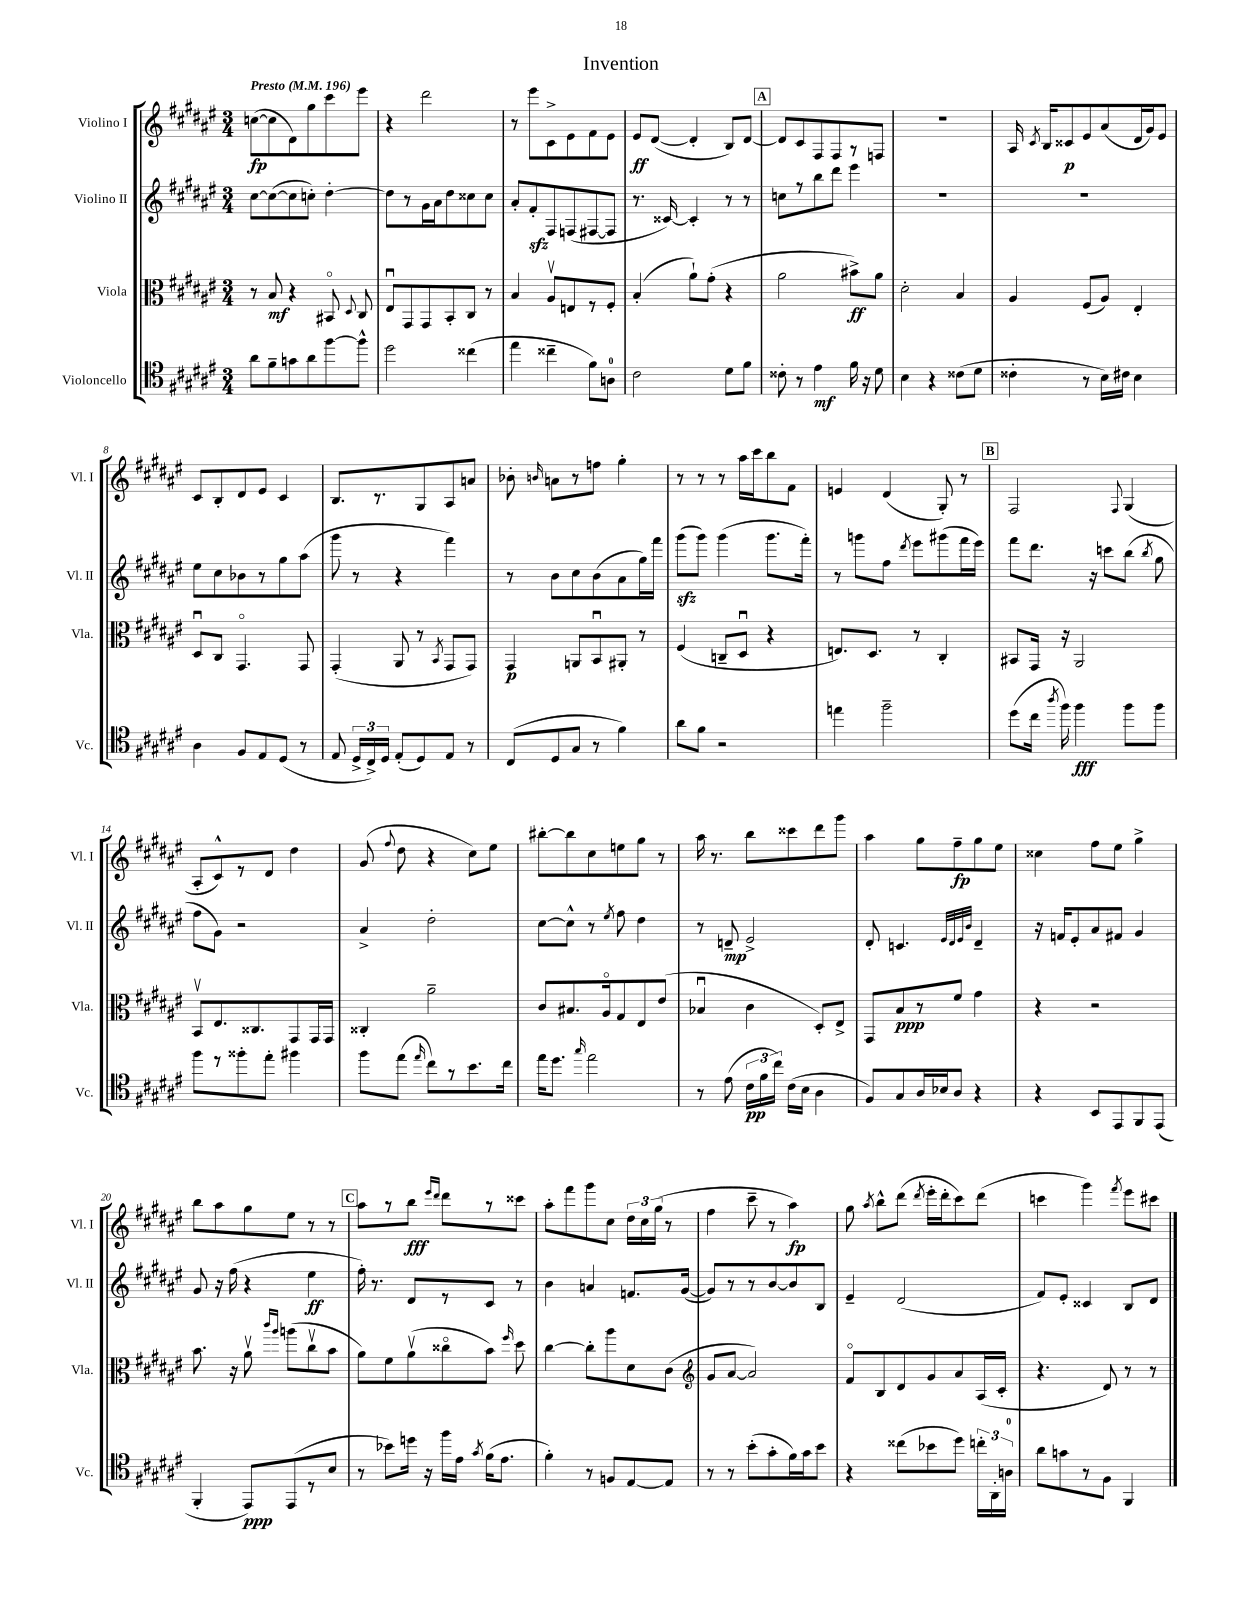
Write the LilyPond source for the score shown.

\header { title = "Invention" }
<<
\new StaffGroup <<
\new Staff = "s0" \with { instrumentName = "Violino I" shortInstrumentName = "Vl. I" } {
    \clef treble \key fis \major \numericTimeSignature \time 3/4 \tempo "Presto" 4 = 196
    \autoBeamOff c''8[~\fp( c''8 dis'8) gis''8 cis'''8 eis'''8] |
    r4 dis'''2 |
    r8 eis'''8[ cis'8-> eis'8 fis'8 eis'8] |
    eis'8[\ff dis'8]~( dis'4-. b8[) dis'8]~ |
    \mark \markup { \box "A" } dis'8[ cis'8 fis8 fis8 r8 f8] |
    R2. |
    ais16 \acciaccatura { cis'8 } b16[ cisis'8\p eis'8 ais'8( dis'16 gis'16) eis'8] |
    cis'8[ b8-. dis'8 eis'8] cis'4 |
    b8.[ r8. gis8 ais8 a'8] |
    bes'8-. \grace { b'16 } a'8[ r8 f''8] gis''4-. |
    r8 r8 r8 ais''16[ cis'''16 b''8 fis'8] |
    e'4 dis'4( gis8-.) r8 |
    \mark \markup { \box "B" } fis2 \appoggiatura { fis8 } gis4( |
    ais8[-. cis'8-^) r8 dis'8] dis''4 |
    gis'8( \appoggiatura { fis''8 } dis''8 r4 cis''8[) eis''8] |
    bis''8[~-. bis''8 cis''8 e''8 gis''8] r8 |
    ais''16 r8. b''8[ cisis'''8 dis'''8 gis'''8] |
    ais''4 gis''8[ fis''8--\fp gis''8 eis''8] |
    cisis''4 fis''8[ eis''8] gis''4-> |
    b''8[ ais''8 gis''8 eis''8] r8 r8 |
    \mark \markup { \box "C" } ais''8[ r8 b''8]\fff \grace { eis'''16[ dis'''16] } dis'''8[ r8 cisis'''8] |
    ais''8[-. fis'''8 gis'''8 cis''8] \tuplet 3/2 { dis''16[ cis''16 gis''16]( } r8 |
    fis''4 cis'''8-- r8 ais''4\fp) |
    gis''8 \acciaccatura { ais''8 } b''8[-^ dis'''8]( \acciaccatura { dis'''8 } eis'''16[-. dis'''16-. cis'''8) dis'''8]( |
    c'''4 gis'''4) \acciaccatura { fis'''8 } eis'''8[ cis'''8] \bar "|." |
}
\new Staff = "s1" \with { instrumentName = "Violino II" shortInstrumentName = "Vl. II" } {
    \clef treble \key fis \major \numericTimeSignature \time 3/4
    \autoBeamOff cis''8[~ cis''8~( cis''8 c''8]-.) dis''4~-. |
    dis''8[ r8 gis'16 ais'16 dis''8 cisis''8 cisis''8] |
    ais'8[-. fis'8-.\sfz fis8 f8( fis8~ fis8] |
    r8. cisis'16~) cisis'4-. r8 r8 |
    \mark \markup { \box "A" } c''8[ r8 b''8 dis'''8] eis'''4 |
    R2. |
    R2. |
    eis''8[ cis''8 bes'8 r8 gis''8 ais''8]( |
    gis'''8 r8 r4 fis'''4) |
    r8 b'8[ cis''8 b'8( ais'8 gis''16) fis'''16] |
    gis'''8[\sfz( gis'''8]) gis'''4( gis'''8.[ fis'''16]-.) |
    r8 g'''8[ fis''8] \acciaccatura { dis'''8 } eis'''8[ gis'''8( fis'''16 eis'''16]) |
    \mark \markup { \box "B" } fis'''8[ dis'''8.] r16 c'''8[ b''8]( \acciaccatura { b''8 } gis''8 |
    fis''8[ gis'8]) r2 |
    ais'4-> dis''2-. |
    cis''8[~ cis''8]-^ r8 \acciaccatura { eis''8 } fis''8 dis''4 |
    r8 d'8--\mp eis'2-> |
    dis'8-. c'4. \grace { eis'32[ dis'32 eis'32 b'32] } dis'4-- |
    r16 f'16[ eis'8-. ais'8 fis'8] gis'4 |
    gis'8 r16 fis''16( r4 eis''4\ff |
    \mark \markup { \box "C" } fis''16-.) r8. dis'8[ r8 cis'8] r8 |
    b'4 a'4 f'8.[ gis'16]~( |
    gis'8[) r8 r8 b'8~ b'8 b8] |
    eis'4-- dis'2( |
    fis'8[) eis'8]-. cisis'4 b8[ dis'8] \bar "|." |
}
\new Staff = "s2" \with { instrumentName = "Viola" shortInstrumentName = "Vla." } {
    \clef alto \key fis \major \numericTimeSignature \time 3/4
    \autoBeamOff r8 b8\mf r4 bis,8\flageolet \appoggiatura { dis8 } cis8 |
    eis8[\downbow gis,8 gis,8 b,8-. cis8] r8 |
    b4 ais8[\upbow e8 r8 fis8]-. |
    b4-.( ais'8[-!) gis'8]-.( r4 |
    \mark \markup { \box "A" } ais'2 bis'8[->\ff) ais'8] |
    dis'2-. b4 |
    ais4 fis8[( ais8]) eis4-. |
    dis8[\downbow cis8] gis,4.\flageolet gis,8 |
    gis,4-.( ais,8 r8 \acciaccatura { b,8 } gis,8[ gis,8]) |
    gis,4\p a,8[ b,8\downbow ais,8]-. r8 |
    fis4( c8[-- dis8]\downbow r4 |
    e8.[) dis8.] r8 cis4-. |
    \mark \markup { \box "B" } bis,8[ gis,16] r16 ais,2 |
    b,8[\upbow eis8. cisis8. gis,8 gis,16 gis,16] |
    cisis4-. ais'2-- |
    cis'8[ bis8. ais16\flageolet gis8 eis8 eis'8]( |
    bes4\downbow cis'4 dis8[-.) eis8]-> |
    gis,8[ b8\ppp r8 fis'8] gis'4 |
    r4 r2 |
    b'8. r16 ais'8\upbow \grace { cis'''16[ ais''16] } a''8[( cis''8\upbow b'8] |
    \mark \markup { \box "C" } ais'8[) fis'8 ais'8\upbow( cisis''8\flageolet b'8]) \grace { fis''16 } dis''8 |
    cis''4~ cis''8[-. ais''8 dis'8 cis'8]( |
    \clef treble gis'8[ ais'8]~ ais'2) |
    fis'8[\flageolet b8 dis'8 gis'8 ais'8 ais16( cis'16]-. |
    r4. dis'8) r8 r8 \bar "|." |
}
\new Staff = "s3" \with { instrumentName = "Violoncello" shortInstrumentName = "Vc." } {
    \clef tenor \key fis \major \numericTimeSignature \time 3/4
    \autoBeamOff ais'8[ fis'8-- g'8 ais'8 fis''8~ fis''8]-^ |
    dis''2 cisis''4( |
    eis''4 cisis''4-- fis'8[) a8]-0 |
    cis'2 dis'8[ fis'8] |
    \mark \markup { \box "A" } cisis'8-. r8 eis'4\mf fis'16 r16 dis'8 |
    b4 r4 cisis'8[( dis'8] |
    cisis'4-. r8 b16[) cis'16] b4 |
    ais4 fis8[ eis8 dis8]( r8 |
    eis8 \tuplet 3/2 { dis16[-> cis16->) dis16] } eis8[-.( dis8) eis8] r8 |
    cis8[( dis8 gis8] r8 fis'4) |
    ais'8[ fis'8] r2 |
    e''4 fis''2-- |
    \mark \markup { \box "B" } dis''8[( cis''16] \acciaccatura { ais''8 } fis''16) fis''4\fff fis''8[ fis''8] |
    fis''8[ r8 fisis''8-. eis''8]-. fis''4 |
    fis''8[ eis''8]( \grace { eis''16 } cis''8[) r8 b'8. cis''16] |
    eis''16[ dis''8.] \grace { gis''16 } eis''2 |
    r8 eis'8( \tuplet 3/2 { cis'16[\pp fis'16 cis''16]) } cis'16[( b16] ais4 |
    fis8[) gis8 ais16 bes16 ais8] r4 |
    r4 b,8[ eis,8 fis,8 eis,8]( |
    fis,4-. eis,8[\ppp) eis,8( r8 b8] |
    \mark \markup { \box "C" } r8 bes'8[) d''16] r16 fis''16[ eis'16] \acciaccatura { gis'8 } fis'16[( eis'8.] |
    fis'4-.) r8 f8[ eis8~ eis8] |
    r8 r8 b'8[-.( gis'8-. fis'16) gis'16 b'8] |
    r4 cisis''8[( bes'8 dis''8]) \tuplet 3/2 { c''16[-. ais,16-. a16]-0 } |
    ais'8[ g'8 r8 fis8] fis,4 \bar "|." |
}
>>
>>
